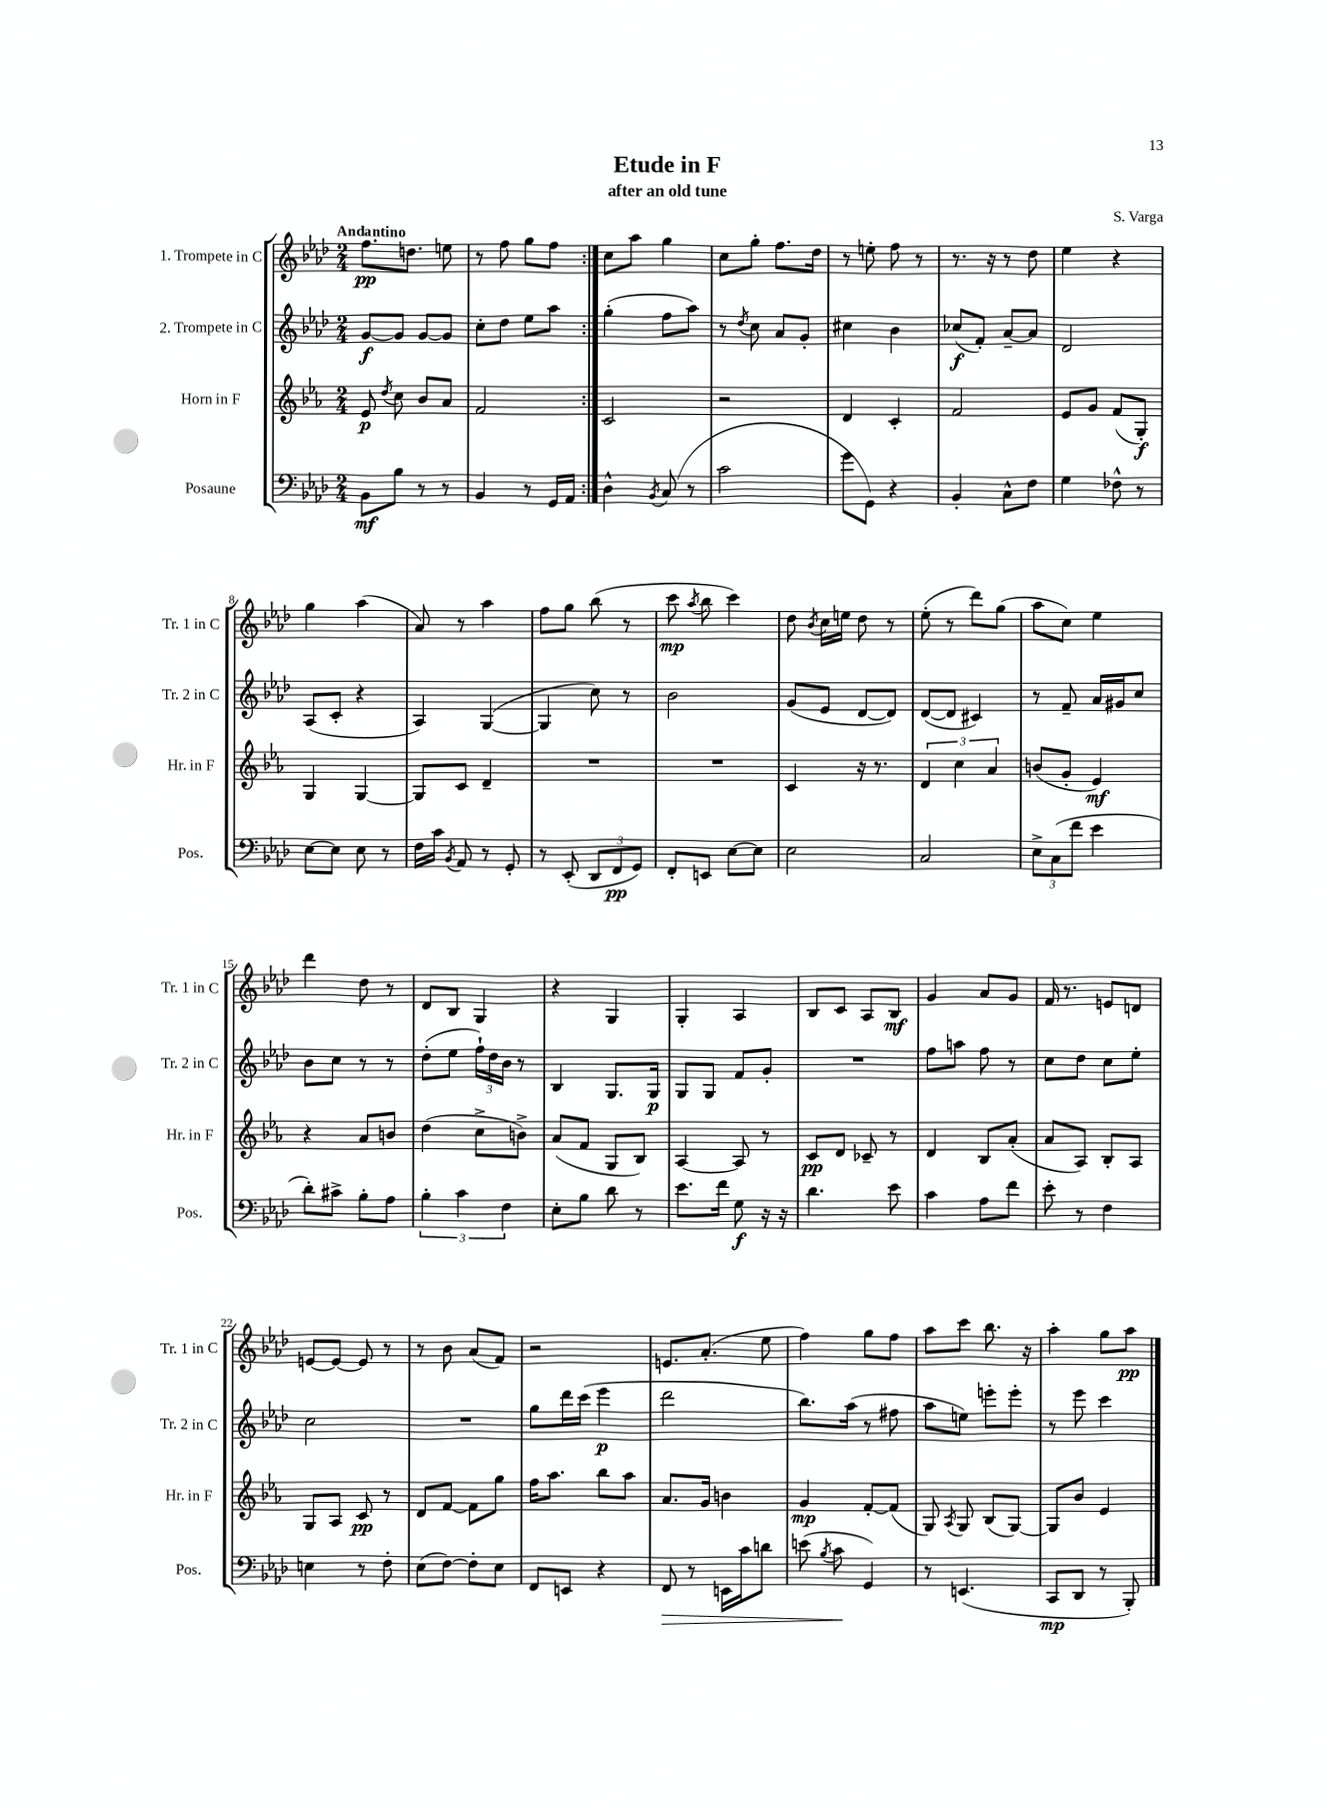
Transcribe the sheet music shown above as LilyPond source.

\header { title = "Etude in F" composer = "S. Varga" subtitle = "after an old tune" }
<<
\new StaffGroup <<
\new Staff = "s0" \with { instrumentName = "1. Trompete in C" shortInstrumentName = "Tr. 1 in C" } {
    \clef treble \key aes \major \numericTimeSignature \time 2/4 \tempo "Andantino"
    \autoBeamOff \repeat volta 2 { f''8.[\pp d''8.] e''8 |
    r8 f''8 g''8[ f''8] | }
    c''8[ aes''8] g''4 |
    c''8[ g''8]-. f''8.[ des''16] |
    r8 e''8-. f''8 r8 |
    r8. r16 r8 des''8 |
    ees''4 r4 |
    g''4 aes''4( |
    aes'8) r8 aes''4 |
    f''8[ g''8] bes''8( r8 |
    c'''8\mp \acciaccatura { aes''8 } bes''8 c'''4) |
    des''8 \acciaccatura { bes'8 } c''16[ e''16] des''8 r8 |
    ees''8-.( r8 des'''8[) g''8]( |
    aes''8[ c''8]) ees''4 |
    des'''4 des''8 r8 |
    des'8[ bes8] g4 |
    r4 g4 |
    g4-. aes4 |
    bes8[ c'8] aes8[ bes8]\mf |
    g'4 aes'8[ g'8] |
    f'16 r8. e'8[ d'8] |
    e'8[~ e'8]~ e'8 r8 |
    r8 bes'8 aes'8[( f'8]) |
    r2 |
    e'8.[ aes'8.]-.( ees''8 |
    f''4) g''8[ f''8] |
    aes''8[ c'''8] bes''8. r16 |
    aes''4-. g''8[ aes''8]\pp \bar "|." |
}
\new Staff = "s1" \with { instrumentName = "2. Trompete in C" shortInstrumentName = "Tr. 2 in C" } {
    \clef treble \key aes \major \numericTimeSignature \time 2/4
    \autoBeamOff \repeat volta 2 { g'8[~\f g'8] g'8[~ g'8] |
    c''8[-. des''8] ees''8[ aes''8] | }
    g''4-.( f''8[ aes''8]) |
    r8 \acciaccatura { des''8 } c''8 aes'8[ g'8]-. |
    cis''4 bes'4 |
    ces''8[\f( f'8]-.) aes'8[~-- aes'8] |
    des'2 |
    aes8[( c'8]-. r4 |
    aes4) g4~( |
    g4 c''8) r8 |
    bes'2 |
    g'8[( ees'8] des'8[~ des'8]) |
    des'8[~( des'8] cis'4) |
    r8 f'8-- aes'16[ gis'16 c''8] |
    bes'8[ c''8] r8 r8 |
    des''8[-.( ees''8] \tuplet 3/2 { f''16[-!) des''16 bes'16] } r8 |
    bes4 g8.[ g16]\p |
    g8[ g8] f'8[ g'8]-. |
    R2 |
    f''8[ a''8] f''8 r8 |
    c''8[ des''8] c''8[ ees''8]-. |
    c''2 |
    R2 |
    g''8[ des'''16 c'''16]( ees'''4\p |
    des'''2 |
    bes''8.[) aes''16]( r8 fis''8 |
    aes''8[ e''8]) e'''8[-. e'''8]-. |
    r8 ees'''8 c'''4 \bar "|." |
}
\new Staff = "s2" \with { instrumentName = "Horn in F" shortInstrumentName = "Hr. in F" } {
    \clef treble \key ees \major \numericTimeSignature \time 2/4
    \autoBeamOff \repeat volta 2 { ees'8\p \acciaccatura { d''8 } c''8 bes'8[ aes'8] |
    f'2 | }
    c'2 |
    r2 |
    d'4 c'4-. |
    f'2 |
    ees'8[ g'8] f'8[( g8]-.\f) |
    g4 g4~ |
    g8[ c'8] d'4-- |
    R2 |
    R2 |
    c'4 r16 r8. |
    \tuplet 3/2 { d'4 c''4 aes'4 } |
    b'8[( g'8]-. ees'4\mf) |
    r4 aes'8[ b'8] |
    d''4( c''8[-> b'8]->) |
    aes'8[( f'8] g8[ bes8]) |
    aes4~ aes8 r8 |
    c'8[\pp d'8] ces'8-- r8 |
    d'4 bes8[ aes'8]-.( |
    aes'8[ aes8]) bes8[-. aes8] |
    g8[ aes8] c'8\pp r8 |
    d'8[ f'8]~ f'8[ g''8] |
    f''16[ aes''8.] bes''8[ aes''8] |
    aes'8.[ g'16] b'4 |
    g'4\mp f'8[~-. f'8]( |
    g8) \acciaccatura { aes8 } g8 bes8[( g8]~) |
    g8[ bes'8] ees'4 \bar "|." |
}
\new Staff = "s3" \with { instrumentName = "Posaune" shortInstrumentName = "Pos." } {
    \clef bass \key aes \major \numericTimeSignature \time 2/4
    \autoBeamOff \repeat volta 2 { bes,8[\mf bes8] r8 r8 |
    bes,4 r8 g,16[ aes,16] | }
    des4-^ \acciaccatura { bes,8 } c8( r8 |
    c'2 |
    g'8[ g,8]) r4 |
    bes,4-. c8[-^ f8] |
    g4 fes8-^ r8 |
    ees8[~ ees8] ees8 r8 |
    f16[ c'16] \acciaccatura { bes,8 } aes,8 r8 g,8-. |
    r8 ees,8-.( \tuplet 3/2 { des,8[ f,8\pp g,8]) } |
    f,8[-. e,8] ees8[~ ees8] |
    ees2 |
    c2 |
    \tuplet 3/2 { ees8[-> c8( f'8] } ees'4 |
    des'8[-.) cis'8]-> bes8[-. aes8] |
    \tuplet 3/2 { bes4-. c'4 f4 } |
    ees8[-. bes8] des'8 r8 |
    ees'8.[ f'16] g8\f r16 r16 |
    des'4. ees'8 |
    c'4 aes8[ f'8] |
    ees'8-. r8 f4 |
    e4 r8 f8-. |
    ees8[( f8]~) f8[-. ees8] |
    f,8[ e,8] r4 |
    f,8\> r8 e,16[ c'16 d'8] |
    e'8( \acciaccatura { bes8 } c'8\! g,4) |
    r8 e,4.( |
    c,8[\mp des,8] r8 bes,,8-.) \bar "|." |
}
>>
>>
